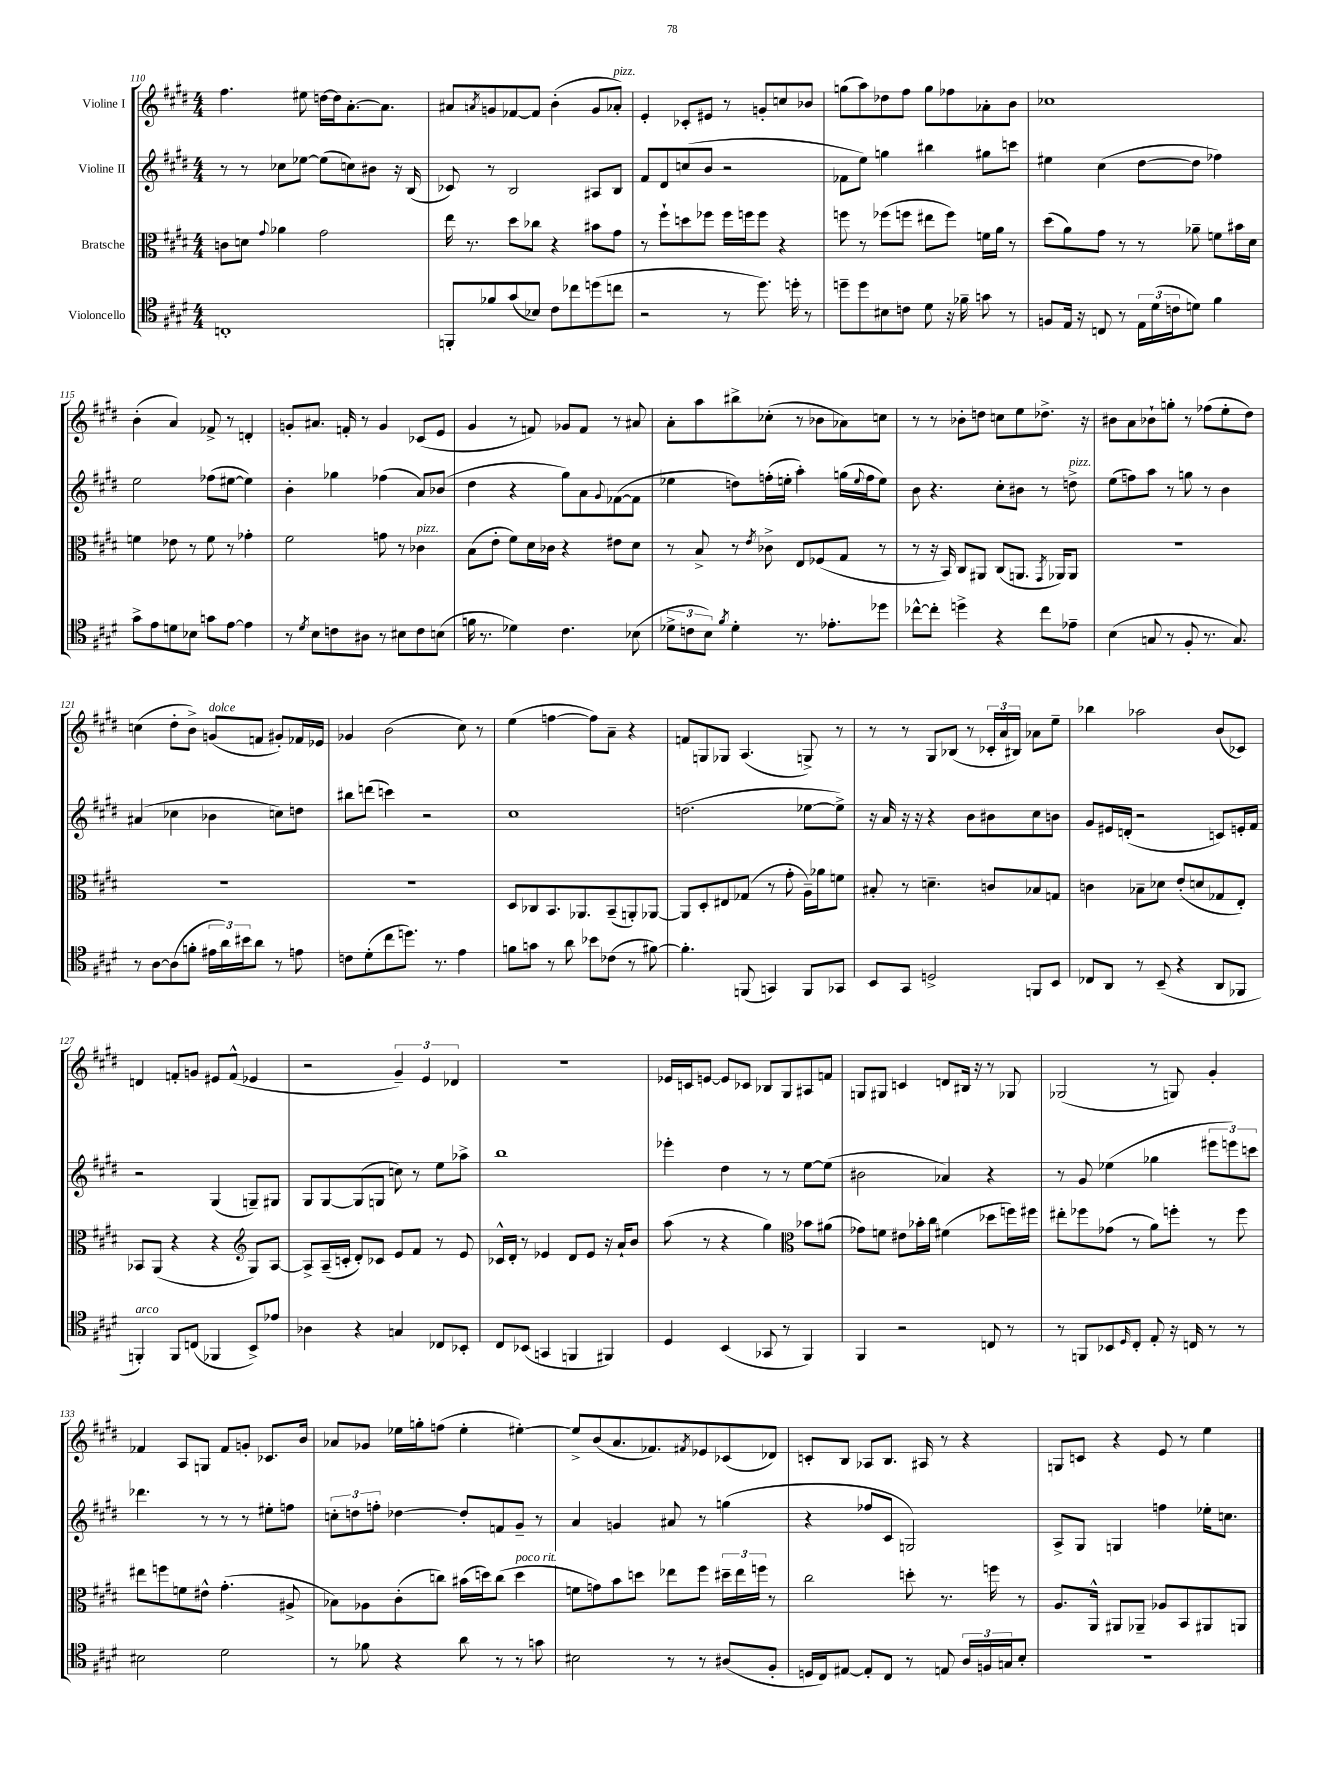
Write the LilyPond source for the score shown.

<<
\new StaffGroup <<
\new Staff = "s0" \with { instrumentName = "Violine I" } {
    \clef treble \key e \major \numericTimeSignature \time 4/4
    fis''4. eis''8 d''16~ d''16 a'8.~-. a'8. |
    ais'8 \acciaccatura { a'8 } g'8 fes'8~ fes'8 b'4-.( g'8 aes'8-.^\markup { \italic "pizz." }) |
    e'4-. ces'8-. eis'8 r8 g'8-. c''8 bes'8 |
    g''8( a''8) des''8 fis''8 g''8 fes''8 aes'8-. b'8 |
    ces''1 |
    b'4-.( a'4) fes'8-> r8 d'4-. |
    g'8-. ais'8. f'16-. r8 g'4 ces'8( e'8 |
    gis'4 r8 f'8) ges'8 f'8 r8 ais'8 |
    a'8-. a''8 bis''8-> ces''8-.( r8 bes'8 aes'8) c''8 |
    r8 r8 bes'8-. d''8 c''8 e''8 des''8.-> r16 |
    bis'8 a'8 bes'8-! g''8-. r8 fes''8( e''8-. dis''8) |
    c''4( dis''8-. b'8->) g'8^\markup { \italic "dolce" }( f'8 gis'8-.) fes'16 ees'16 |
    ges'4 b'2( cis''8) r8 |
    e''4( f''4~ f''8) a'8-- r4 |
    f'8 g8 ges8 a4.( g8->) r8 |
    r8 r8 gis8 bes8( r8 \tuplet 3/2 { ces'16-. a'16 bis16) } aes'8 e''8-- |
    bes''4 aes''2 b'8( ces'8) |
    d'4 f'8-. g'8 eis'8 f'8-^( ees'4 |
    r2 \tuplet 3/2 { gis'4--) e'4 des'4 } |
    R1 |
    ees'16 c'16 e'8~ e'8 ces'8 bes8 gis8 ais8 f'8 |
    g8 gis8 c'4 d'8 bis16 r16 r8 ges8 |
    ges2( r8 g8) gis'4-. |
    fes'4 a8 g8 fes'8 g'8-. ces'8. b'16 |
    aes'8 ges'8 ees''16 g''16-. f''8( ees''4-. eis''4~-.) |
    eis''8-> b'8( a'8. fes'8.) \acciaccatura { fis'8 } ees'8 ces'8( des'8) |
    c'8-. b8 aes8 b8. ais16 r8 r4 |
    g8 c'8 r4 e'8 r8 e''4 \bar "|." |
}
\new Staff = "s1" \with { instrumentName = "Violine II" } {
    \clef treble \key e \major \numericTimeSignature \time 4/4
    r8 r8 ces''8 ees''8~ ees''8( c''8) bis'8 r16 b16( |
    ces'8) r8 b2 ais8 b8 |
    fis'8 dis'8 c''8( b'8 r2 |
    fes'8 e''8) g''4 bis''4 gis''8 c'''8 |
    eis''4 cis''4( dis''8~ dis''8 fes''4) |
    e''2 fes''8( eis''8~ eis''4) |
    b'4-. ges''4 fes''4( a'8) bes'8( |
    dis''4 r4 gis''8) a'8 \appoggiatura { gis'8 } fes'8~( fes'8 |
    ees''4 d''8) f''16-.( e''16-. a''4-.) g''16( \appoggiatura { e''8 } f''16 e''8) |
    b'8 r4. cis''8-. bis'8 r8 d''8->^\markup { \italic "pizz." } |
    e''8( f''8) a''8 r8 g''8 r8 b'4 |
    ais'4( ces''4 bes'4 c''8) d''8 |
    bis''8 d'''8( c'''4) r2 |
    cis''1 |
    d''2.( ees''8~ ees''8->) |
    r16 a'16 r16 r16 r4 b'8 bis'8 cis''8 b'8 |
    gis'8 eis'16 d'16-.( r2 c'8) e'16-. fis'16 |
    r2 gis4( g8--) gis8 |
    gis8 gis8~ gis8( g8 c''8) r8 e''8 aes''8-> |
    b''1 |
    ees'''4-. dis''4 r8 r8 e''8~ e''8( |
    bis'2 aes'4) r4 |
    r8 gis'8 ees''4( ges''4 \tuplet 3/2 { eis'''8 e'''8) c'''8 } |
    des'''4. r8 r8 r8 eis''8-. f''8 |
    \tuplet 3/2 { c''8-. d''8 f''8-. } des''4~ des''8-. f'8 gis'8-- r8 |
    a'4 g'4 ais'8 r8 g''4( |
    r4 fes''8 cis'8 g2) |
    a8-> gis8 g4 f''4 ees''16-. c''8. \bar "|." |
}
\new Staff = "s2" \with { instrumentName = "Bratsche" } {
    \clef alto \key e \major \numericTimeSignature \time 4/4
    c'8 d'8 \appoggiatura { gis'8 } aes'4 gis'2 |
    e''16 r8. dis''8 ces''8 r4 bis'8 gis'8 |
    r8 fis''8-! d''8 fes''8 fes''16 f''16 f''8 r4 |
    f''8 r8 fes''8( f''8 eis''8 f''8) f'16 a'16 r8 |
    dis''8( a'8) gis'8 r8 r8 aes'8-- f'8 bis'16 dis'16 |
    f'4 ees'8 r8 f'8 r8 ges'4-. |
    fis'2 g'8 r8 ces'4^\markup { \italic "pizz." } |
    b8( e'8-. fis'8) dis'16 ces'16 r4 eis'8 dis'8 |
    r8 b8-> r8 \acciaccatura { e'8 } ces'8-> e8 fes8( gis8 r8 |
    r8 r16 b,16) cis8 ais,8 cis8( a,8. \acciaccatura { gis,8 } aes,16) aes,8 |
    R1 |
    R1 |
    R1 |
    dis8 ces8 b,8. aes,8. b,8--( a,8-.) aes,8~ |
    aes,8 dis8-. eis8 ges8( r8 gis'8-. a16--) aes'16 f'8 |
    bis8-. r8 d'4.-- c'8 bes8 g8 |
    c'4 bes8-- des'8 e'8-.( d'8 ges8 e8-.) |
    bes,8 a,8( r4 r4 \clef treble gis8) a8~ |
    a8-> a16--( c'16-. dis'8-.) ces'8 e'8 fis'8 r8 e'8 |
    ces'16-^ dis'16-. r8 ees'4 dis'8 ees'8 r16 a'16-! b'8 |
    a''8( r8 r4 gis''4) \clef alto bes'8 ais'8( |
    ges'8) f'8 eis'8 bes'16-. cis''16 fis'4( des''8 f''16) fis''16 |
    eis''8-. fes''8 ges'8( r8 a'8) f''8-. r8 f''8 |
    eis''8 f''8 f'8 eis'8-^ gis'4.-.( ais8-> |
    bes8) aes8 cis'8-.( c''8) bis'16( d''16) c''8( d''4^\markup { \italic "poco rit." } |
    f'8 g'8) b'8 d''8 ees''8 fis''8 \tuplet 3/2 { dis''16-- ees''16 f''16 } r8 |
    cis''2 d''8-. r8. f''16 r8 |
    a8. a,16-^ ais,8 aes,8-- aes8 b,8 ais,8 a,8 \bar "|." |
}
\new Staff = "s3" \with { instrumentName = "Violoncello" } {
    \clef tenor \key e \major \numericTimeSignature \time 4/4
    c1-. |
    f,8-. fes'8 gis'8( bes8) cis'8 ces''8 d''8( c''8 |
    r2 r8 dis''8.) d''16-. r8 |
    d''8-- d''8 bis8 c'8 dis'8 r16 fes'16-- g'8 r8 |
    f8 e16 r16 c8 r8 \tuplet 3/2 { e16 dis'16( c'16 } d'8) fis'4 |
    gis'8-> e'8 d'8 bes8 g'8 e'8~ e'4 |
    r8 \acciaccatura { dis'8 } b8 c'8 ais8 r8 bis8 c'8 b8( |
    f'16 r8. des'4) cis'4. bes8( |
    \tuplet 3/2 { des'8-> c'8 b8) } \acciaccatura { fis'8 } des'4-. r8. ees'8.-. des''8 |
    ces''8~-^ ces''8-. d''4-> r4 ces''8 ees'8-- |
    b4( g8 r8 fis8-. r8. g8.) |
    r8 a8~ a8( f'8-. \tuplet 3/2 { eis'16 a'16) bis'16 } a'8 r8 e'8 |
    c'8 dis'8-.( cis''8 d''8.) r8. e'4 |
    f'8 g'8 r8 a'8 bes'8 ces'8( r8 fis'8~) |
    fis'4.-. f,8( g,4) f,8 ges,8 |
    b,8 gis,8 d2-> f,8 b,8 |
    ces8 a,8 r8 b,8--( r4 a,8 fes,8 |
    f,4-.^\markup { \italic "arco" }) f,8 c8( fes,4 b,8->) ees'8 |
    aes4 r4 g4 ces8 bes,8-. |
    cis8 bes,8( g,4 f,4 fis,4) |
    dis4 b,4( ges,8 r8 fis,4) |
    fis,4 r2 c8 r8 |
    r8 f,8 bes,8 \grace { dis16 } cis8-. e8-. r16 c16 r8 r8 |
    bis2 dis'2 |
    r8 fes'8 r4 a'8 r8 r8 g'8 |
    bis2 r8 r8 ais8( fis8-. |
    d16 cis16) eis8~ eis8-. cis8 r8 e8 \tuplet 3/2 { a16 f16 g16 } b8-. |
    R1 \bar "|." |
}
>>
>>
\layout { \context { \Score currentBarNumber = #110 } }
